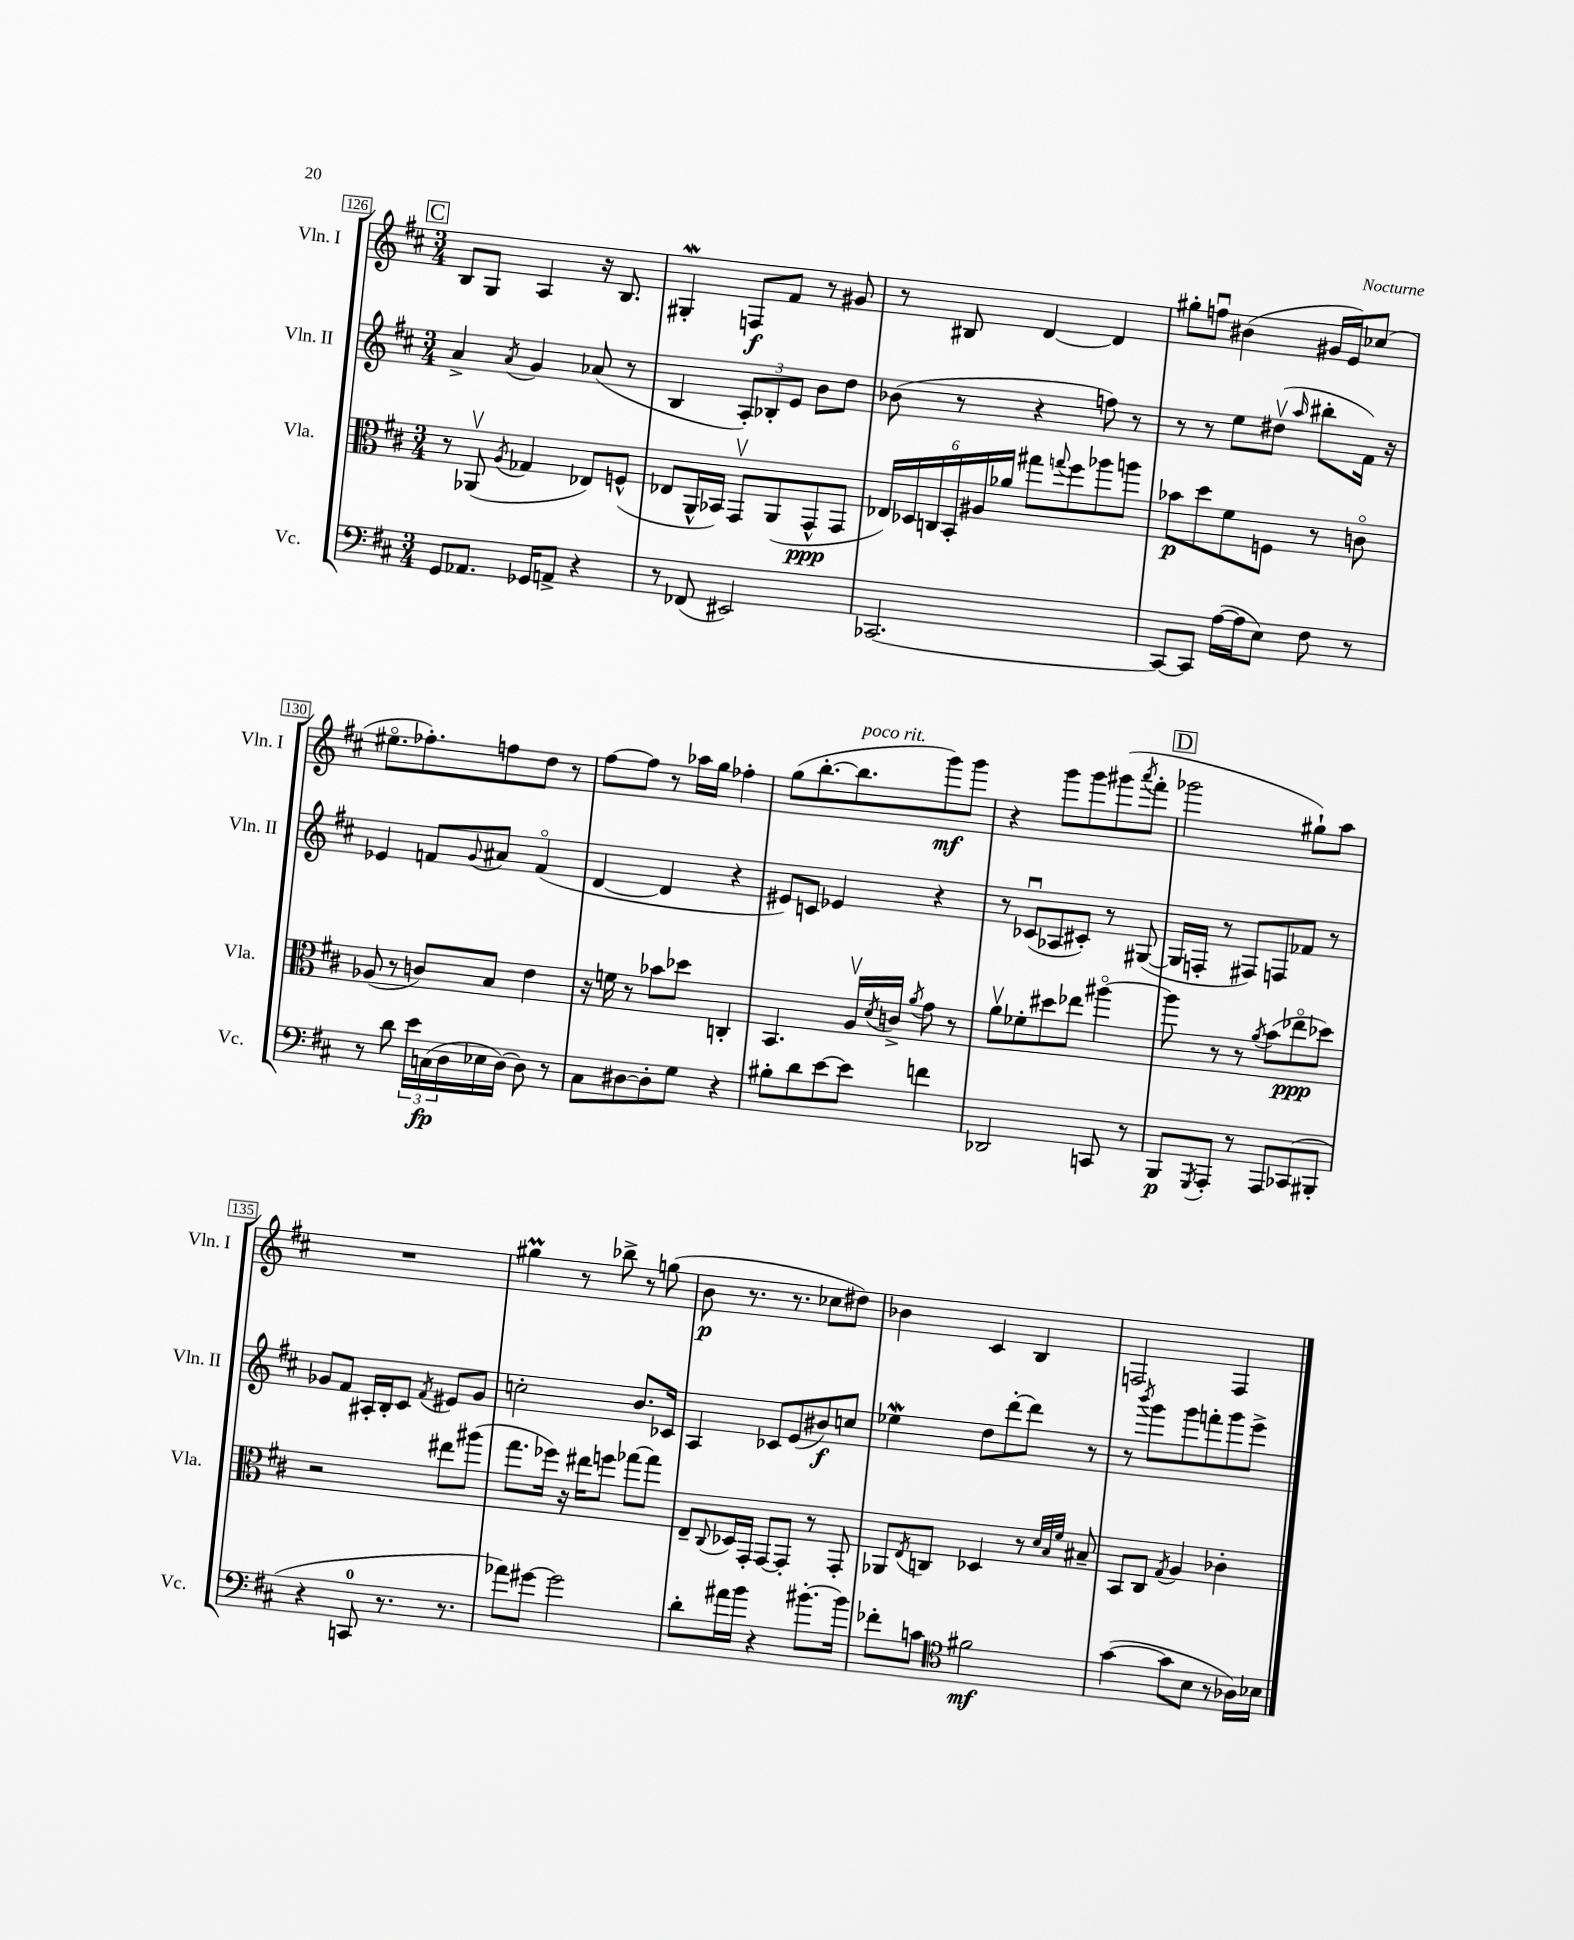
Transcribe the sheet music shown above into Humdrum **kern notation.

**kern	**kern	**kern	**kern
*staff4	*staff3	*staff2	*staff1
*clefF4	*clefC3	*clefG2	*clefG2
*k[f#c#]	*k[f#c#]	*k[f#c#]	*k[f#c#]
*M3/4	*M3/4	*M3/4	*M3/4
8GG/L	8r	4a^/	8B/L
8.AA-/J	(8AA-v/	.	8G/J
.	8qA/	8qa/	.
.	4G-/	4g/	4A/
16GG-/LK	.	.	.
8AA^/J	.	.	.
4r	8E-/L)	(8a-/	16r
.	.	.	8.B/
.	(8F^^/J	8r	.
=	=	=	=
8r	8E-/L	4B/	4G#'/
(8FF-/	16AA^^/L	.	.
.	16BB-/JJ)	.	.
2EE#/)	8GGv/L	12A'/L)	8F/L
.	.	12B-'/	.
.	(8AA/	.	8f#/J
.	.	12e/J	.
.	8GG^^/	8b\L	8r
.	8GG/J	8dd\J	8g#/
=	=	=	=
[2.CC-/	24E-/LL)	(8b-\	8r
.	24D-/	.	.
.	24C/	.	.
.	24BB'/	8r	8B#/
.	24A#/	.	.
.	24a-/JJ	.	.
.	8gg#\L	4r	[4d/
.	8qqgg/	.	.
.	8ff#\	.	.
.	8aa-\	8ff\)	4d/]
.	8aa\J	8r	.
=	=	=	=
8CC-/_L	8b-\L	8r	8gg#'\L
8CC-/]J	8dd\	8r	8ffu\J
([16A\LL	8f#\	8ee\L	(4b#\
16A\]J	.	.	.
8E\J)	8F\J	(8dd#v\J	.
.	.	16qqaa/	.
8F#\	8r	8bb#'\L	16g#/LL
.	.	.	16e/J)
8r	8co\	16f#\Jk)	(8cc-/J
.	.	16r	.
=	=	=	=
8r	(8A-/	4e-/	8.ee#o\L
8d\	8r	.	.
.	.	.	8.ff-'\)
24e\LL	8c/L)	8f/L	.
(24C\	.	.	.
24D\	.	.	.
.	.	8qqg/	.
16E-\	8B/J	8a#/J	8ff\
[16D\JJ)	.	.	.
8D\]	4e\	(4fo/	8dd\J
8r	.	.	8r
=	=	=	=
8C#\L	16r	[4d/	[8ff#\L
.	16f\	.	.
[8D#\	8r	.	8ff#\]J
8D#'\]	8b-\L	4d/]	8r
8G\J	8dd-\J	.	16aa-\LL
.	.	.	16gg\JJ
4r	4C'/	4r	4ff-'\
=	=	=	=
8B#'\L	4.BB/	8e#/L)	(8gg\L
8d\	.	8c/J	[8.bb'\
[8e\	.	4e-/	.
.	.	.	8.bb\]
8e\]J	16Av/LL	.	.
.	8qd/	.	.
.	16c^/JJ	.	.
.	8qa/	.	.
4f\	8g\	4r	8ggg\)
.	8r	.	8ggg\J
=	=	=	=
2DD-/	8av\L	8r	4r
.	8f-'\	(8c-u/L	.
.	8dd#\	8A-/	8ggg\L
.	8ee-\J	8c#'/J)	8ggg\
8CC/	[4aa#o\	8r	(8ggg#\
.	.	.	8qaaa/
8r	.	([8G#/	8fff#'\J
=	=	=	=
8BBB/L	8aa#\]	16G#/]LL	2ggg-\
.	.	16F'/JJ	.
8qGGG/	.	.	.
8AAA'/J	8r	8r	.
8r	8r	8F#/L)	.
.	8qa/	.	.
8AAA/L	(8b\L	8F/	.
(8CC-/	8ee-o\	8f-/J	8gg#`\L)
8BBB#'/J	8dd-\J)	8r	8aa\J
=	=	=	=
4r	2r	8g-/L	2.r
.	.	8f#/J	.
8CC/	.	16A#'/LL	.
.	.	16B'/J	.
8.r	.	8c#/J	.
.	.	8qf#/	.
.	8ee#\L	8e#/L	.
8.r	.	.	.
.	(8aa#\J	8g-/J	.
=	=	=	=
8a-\L)	8.gg\L	2cc'\	4gg#\
[8g#\J	.	.	.
.	16ff-\Jk)	.	.
2g#\]	16r	.	8r
.	16ee#\LK	.	.
.	8ff\J	.	8bb-^\
.	[8gg-\L	8.b/L	8r
.	8gg-\]J	.	(8gg\
.	.	16c-/Jk	.
=	=	=	=
8d'\L	8E~/L	4A/	8b\
.	8qqC#/	.	.
16a#\L	16D-/L	.	8.r
16b\JJ	16GG'/JJ	.	.
4r	[8GG/L	8c-/L	.
.	.	.	8.r
.	8GG'/]J	(8e/	.
[8.b#'\L	8r	8b#/)	8cc-\L
.	8GG'/	8cc/J	8dd#\J)
16b#\]Jk	.	.	.
=	=	=	=
8f-'\L	8AA-/L	4ee-\	4b-\
.	8qE/	.	.
8c\J	8C/J	.	.
*clefC4	*	*	*
2f#\	4D-/	8dd\L	4c#/
.	.	[8ddd'\	.
.	8r	8ddd\]J	4B/
.	32qqd/LLL	.	.
.	32qqB/	.	.
.	32qqf#/JJJ	.	.
.	8B#~/	8r	.
=	=	=	=
([4g\	8BB/L	8r	2F/
.	.	8qbbb/	.
.	8C#/J	8ggg\L	.
.	8qG/	.	.
8g\]L	4A/	8ggg\	.
8B\J	.	8fff'\	.
8r	4c-'\	8ggg\	4F/
16A-\LL)	.	8eee^\J	.
16B-\JJ	.	.	.
==	==	==	==
*-	*-	*-	*-
